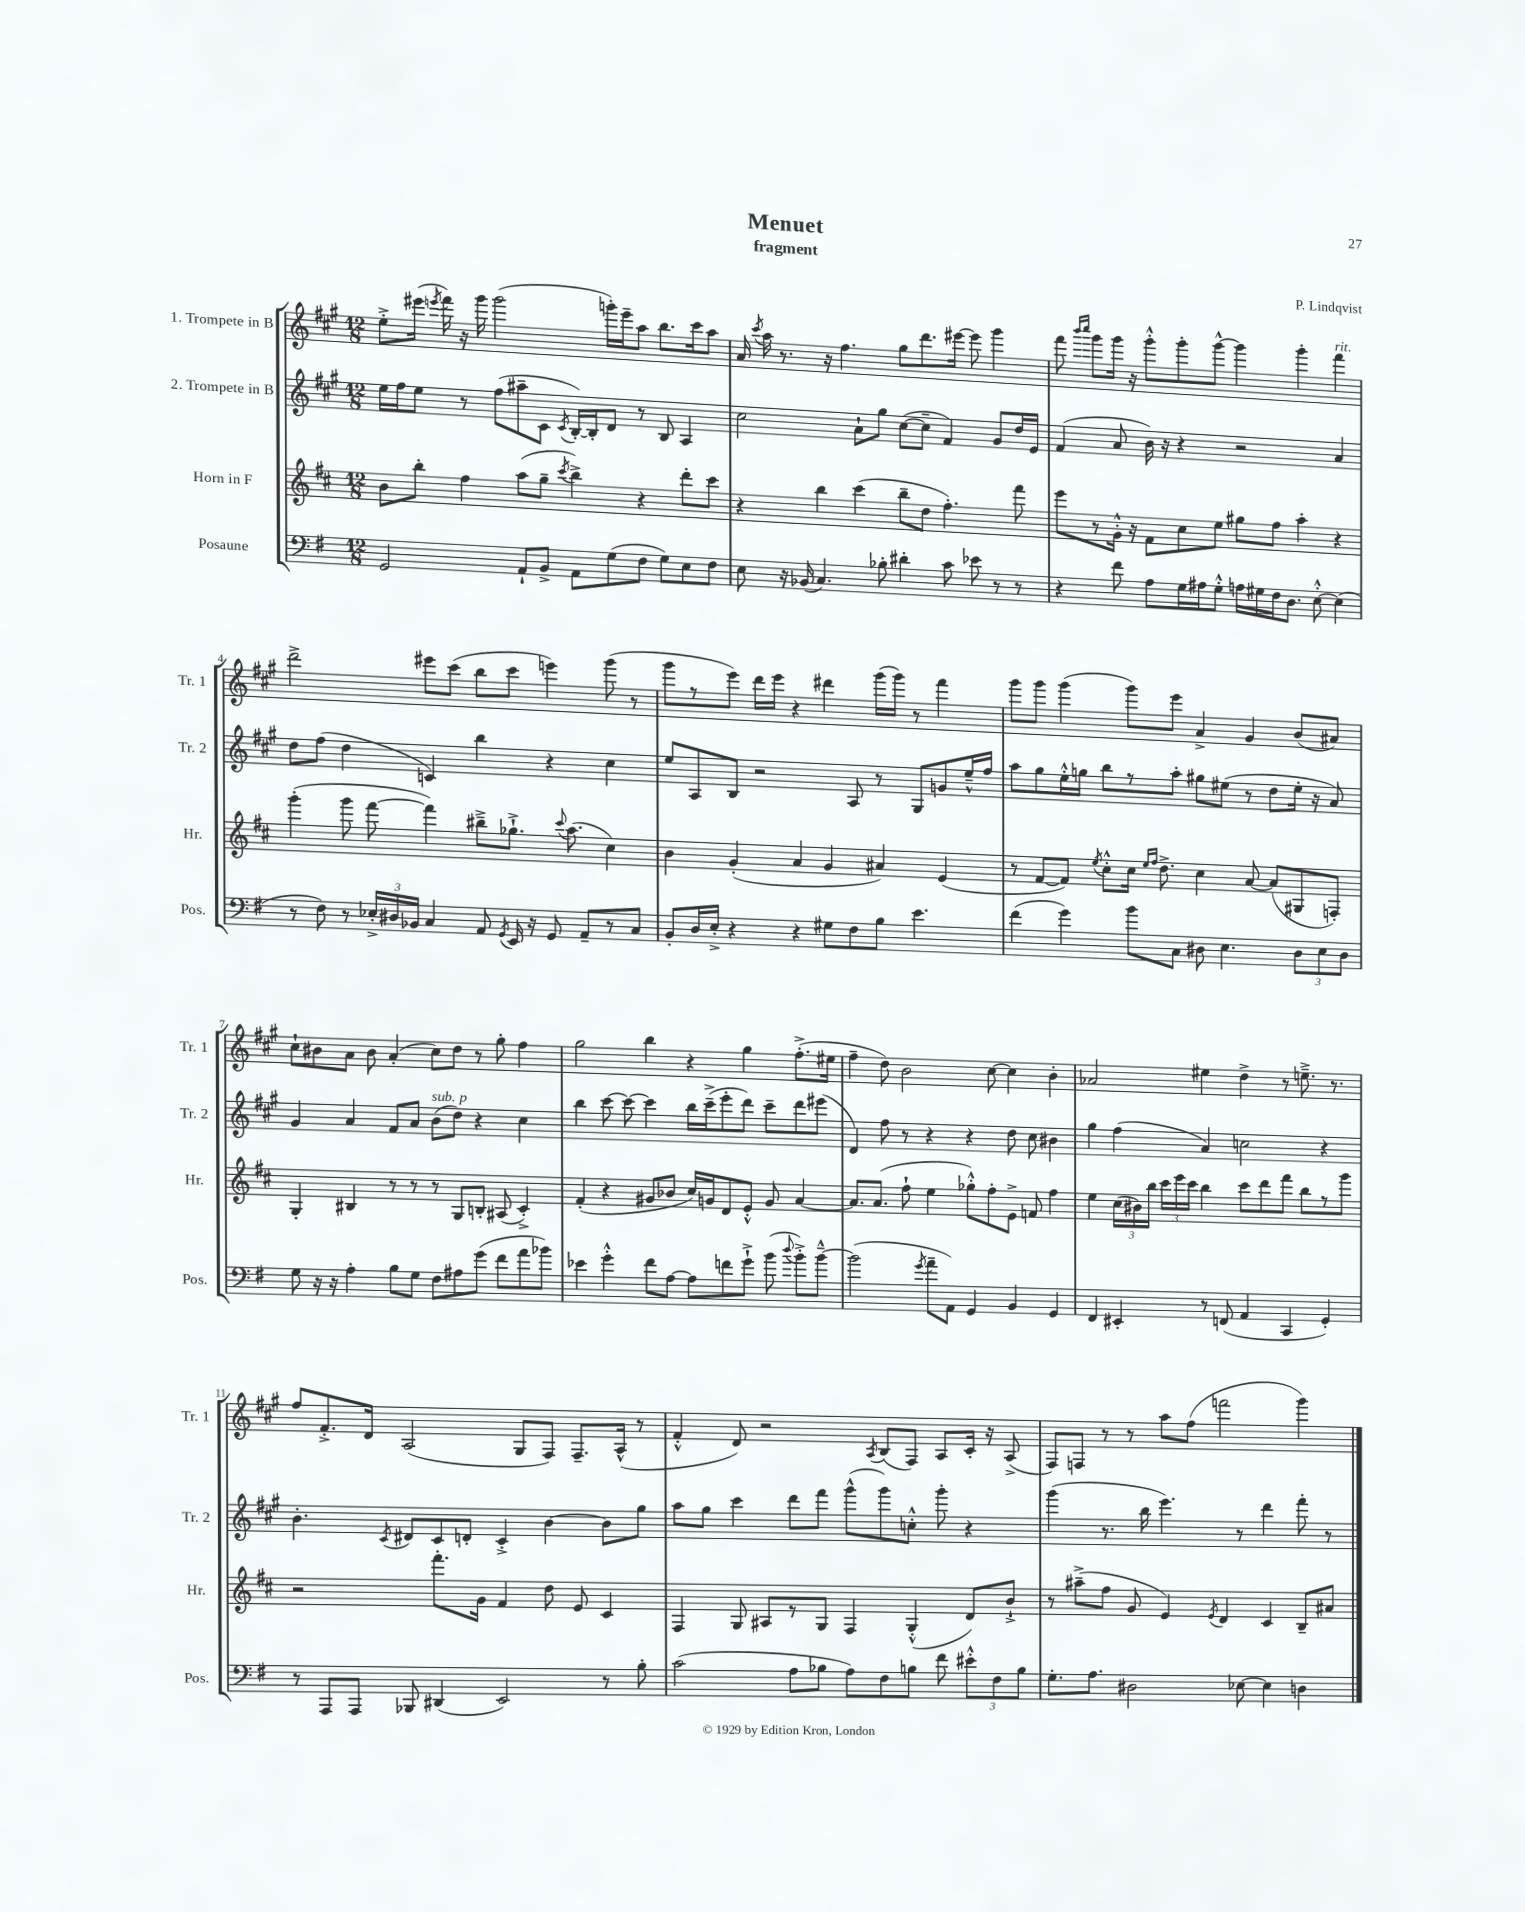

**kern	**kern	**kern	**kern
*staff4	*staff3	*staff2	*staff1
*clefF4	*clefG2	*clefG2	*clefG2
*k[f#]	*k[f#c#]	*k[f#c#g#]	*k[f#c#g#]
*M12/8	*M12/8	*M12/8	*M12/8
2GG	8b	16ee	8ee'^
.	.	16ff#	.
.	8bb'	8ee	(16eee#
.	.	.	8qeee
.	.	.	16fff#)
.	4ff#	8r	16r
.	.	.	16ggg#
.	.	(8ff#	(2ggg#
8AA`	(8aa	8aa#~	.
8BB^	8gg~	8c#	.
.	8qccc#	8qc#	.
8AA	4bb^)	[16B')	.
.	.	16B']	.
(8G	.	8d	16ggg')
.	.	.	16eee~
8F#	4r	8r	8aa
8G)	.	8B	8.bb
8E	8ddd'	4A	.
.	.	.	16ccc#
8F#	8ccc#	.	8aa
=	=	=	=
8E	4r	2cc#	16a
.	.	.	8qccc#
.	.	.	16aa
16r	.	.	8.r
(16BB-	.	.	.
4.C)	4bb	.	.
.	.	.	16r
.	.	.	4.ff#
.	(4ccc#	8a`	.
8B-'	.	8gg#	.
4d#'	8bb~	([8cc#	8gg#
.	8dd	8cc#~]	8.ddd
8c	4.ff#')	4f#)	.
.	.	.	[16eee#
8e-	.	.	8eee#]
8r	.	8g#	4ggg#
8r	8fff#	16dd	.
.	.	16e	.
=	=	=	=
4r	8eee	(4f#	8fff#
.	.	.	16qqbbb
.	.	.	16qqcccc#
.	8r	.	8ggg#
8f#	16g'^^	8a	16ggg#
.	16r	.	16r
8A	8f#	16b)	8ggg#'^^
.	.	16r	.
16G	8cc#	4r	8ggg#'
16A#	.	.	.
8G'^^	8ee	.	[8ggg#^^
16A	8gg#	2r	4ggg#]
16G#	.	.	.
16F#	8ff#	.	.
8.D	.	.	.
.	4aa'	.	4ggg#'
[8E'^^	.	.	.
(4E]	4r	4a	4fff#
=	=	=	=
8r	(4ggg'	8dd	2ddd^
8F#)	.	(8ff#	.
8r	8ggg	4dd	.
24E-'^	[8fff#	.	.
24D#	.	.	.
24BB-	.	.	.
4C	4fff#])	4c)	8eee#
.	.	.	(8ccc#
8AA	8bb#~^	4bb	8bb
8qGG	.	.	.
16EE	8.gg-`^	.	8ccc#
16r	.	.	.
8GG	.	4r	4eee)
.	8qqccc#	.	.
.	(8.aa	.	.
8AA~	.	.	.
8r	4cc#)	4cc#	(8ggg#
8C	.	.	8r
=	=	=	=
8BB'	4b	8ee	8ggg#
16D	.	8A	8r
16E'^	.	.	.
4r	(4g'	8B	8eee)
.	.	2r	16ddd
.	.	.	16eee
4r	4a	.	4r
8G#	4g	.	4ddd#
8F#	.	8A	.
8B	4a#)	8r	(16ggg#
.	.	.	16ggg#)
4.e	.	8G#	8r
.	(4e	8g	4fff#
.	.	16ee~^^	.
.	.	16ff#	.
=	=	=	=
(4f#	8r	8aa	8ggg#
.	[8f#	8gg#	8ggg#
4g)	8f#])	16ee'^^	(4ggg#
.	.	16gg	.
.	8qee	.	.
.	8cc#'^^	8bb	.
8b	16cc#	8r	8ggg#)
.	16qqee	.	.
.	16qqff#	.	.
.	8.dd^	.	.
8C	.	8aa'	8eee
8D#	4cc#	8gg#	4a^
4.E	.	(8ee#	.
.	[8a	8r	4g#
.	(8a]	8dd	.
12D#	8G#	16ee#'	(8b
.	.	16r	.
12E	.	.	.
.	8F')	8a)	8a#)
12D#	.	.	.
=	=	=	=
8G	4G'	4g#	8cc#`
16r	.	.	8b#
16r	.	.	.
4A'	4B#	4a	8a
.	.	.	8b#
8B	8r	8f#	(4a'
8G	8r	8a	.
8F#	8r	(8b	8cc#)
8A#	8G	8dd)	8dd
(8g	8B'	4r	8r
8f#	(8A#	.	8gg#'
8a	4c#'^)	4cc#	4ff#
8b-)	.	.	.
=	=	=	=
4e-	(4f#'	4bb	2gg#
4g'^^	4r	[8ccc#	.
.	.	8ccc#_	.
8f#	8g#	4ccc#]	4bb
[8A	8b-	.	.
8A]	16cc#)	16bb	4r
.	16g	(16ccc#~^	.
8f	8d	8eee'	.
8g`^	8e'^^	8ddd)	4gg#
(8b	8g	8ccc#~	.
8qqdd	.	.	.
8b'^)	[4a	8ddd	(8.ff#'^
[8b~^^	.	(8eee#	.
.	.	.	16ee#
=	=	=	=
(2b]	8.a]	4d)	4ff#~
.	(8.a	.	.
.	.	8ff#	8dd)
.	8ff#`	8r	2b
8qg	.	.	.
8a~	4ee	4r	.
8AA)	.	.	.
4GG	8gg-'^^)	4r	.
.	8ff#'	.	[8cc#
4BB	8e^	8dd	4cc#]
.	8f	8cc#	.
4GG	4ff#	4b#	4b'
=	=	=	=
4FF#	4ee	4gg#	2a-
4EE#'	(24cc#	(4ff#	.
.	24b#)	.	.
.	24bb	.	.
.	24ccc#	.	.
.	24eee	.	.
.	24ccc#	.	.
8r	4bb	4a)	4ee#
(8FF	.	.	.
4AA	8ccc#	2cc	4dd^
.	8ddd	.	.
4CC	8fff#	.	8r
.	8bb	.	8.ee~^
4GG')	8r	4r	.
.	.	.	8.r
.	8ggg	.	.
=	=	=	=
8r	2r	4.b'	8ff#
8AAA	.	.	8.f#'^
8AAA	.	.	.
.	.	.	16d
.	.	8qc#	.
8BBB-	.	8d#	(2A
(4DD#	8.fff#'	8c#	.
.	.	8d'	.
.	16g	.	.
2EE)	4f#	4c#'^	.
.	.	.	8G#
.	8dd	[4b	8F#)
.	8e	.	8.F#~
8r	4c#	8b]	.
.	.	.	(16A^^
8B'	.	8gg#	8r
=	=	=	=
(2c	4F#	8aa	4f#'^^
.	.	8gg#	.
.	8G	4ccc#	8d)
.	8A#	.	2r
8A	8r	8ddd	.
8B-	8G	8fff#	.
8A)	4F#	(8ggg#^^	.
.	.	.	8qA
8F#	.	8ggg#)	(8B
8B	(4G'^^	8cc'^^	8F#)
8f#	.	8ggg#'	8A
12e#'^^	8d)	4r	16c#'
.	.	.	16r
12F#	.	.	.
.	8b`^	.	(8A^
12B	.	.	.
=	=	=	=
8.G'	8r	(4ggg#	8F#)
.	(8aa#~^	.	8F
8.A	.	.	.
.	8ff#	8.r	8r
2D#	8g	.	8r
.	.	16bb	.
.	4e)	4.eee)	8aa
.	.	.	(8ff#
.	8qe	.	.
.	4d	.	2fff
[8E-	.	8r	.
4E-]	4c#	4ddd	.
4D	8B~	8fff#'	4ggg#)
.	8a#	8r	.
==	==	==	==
*-	*-	*-	*-
